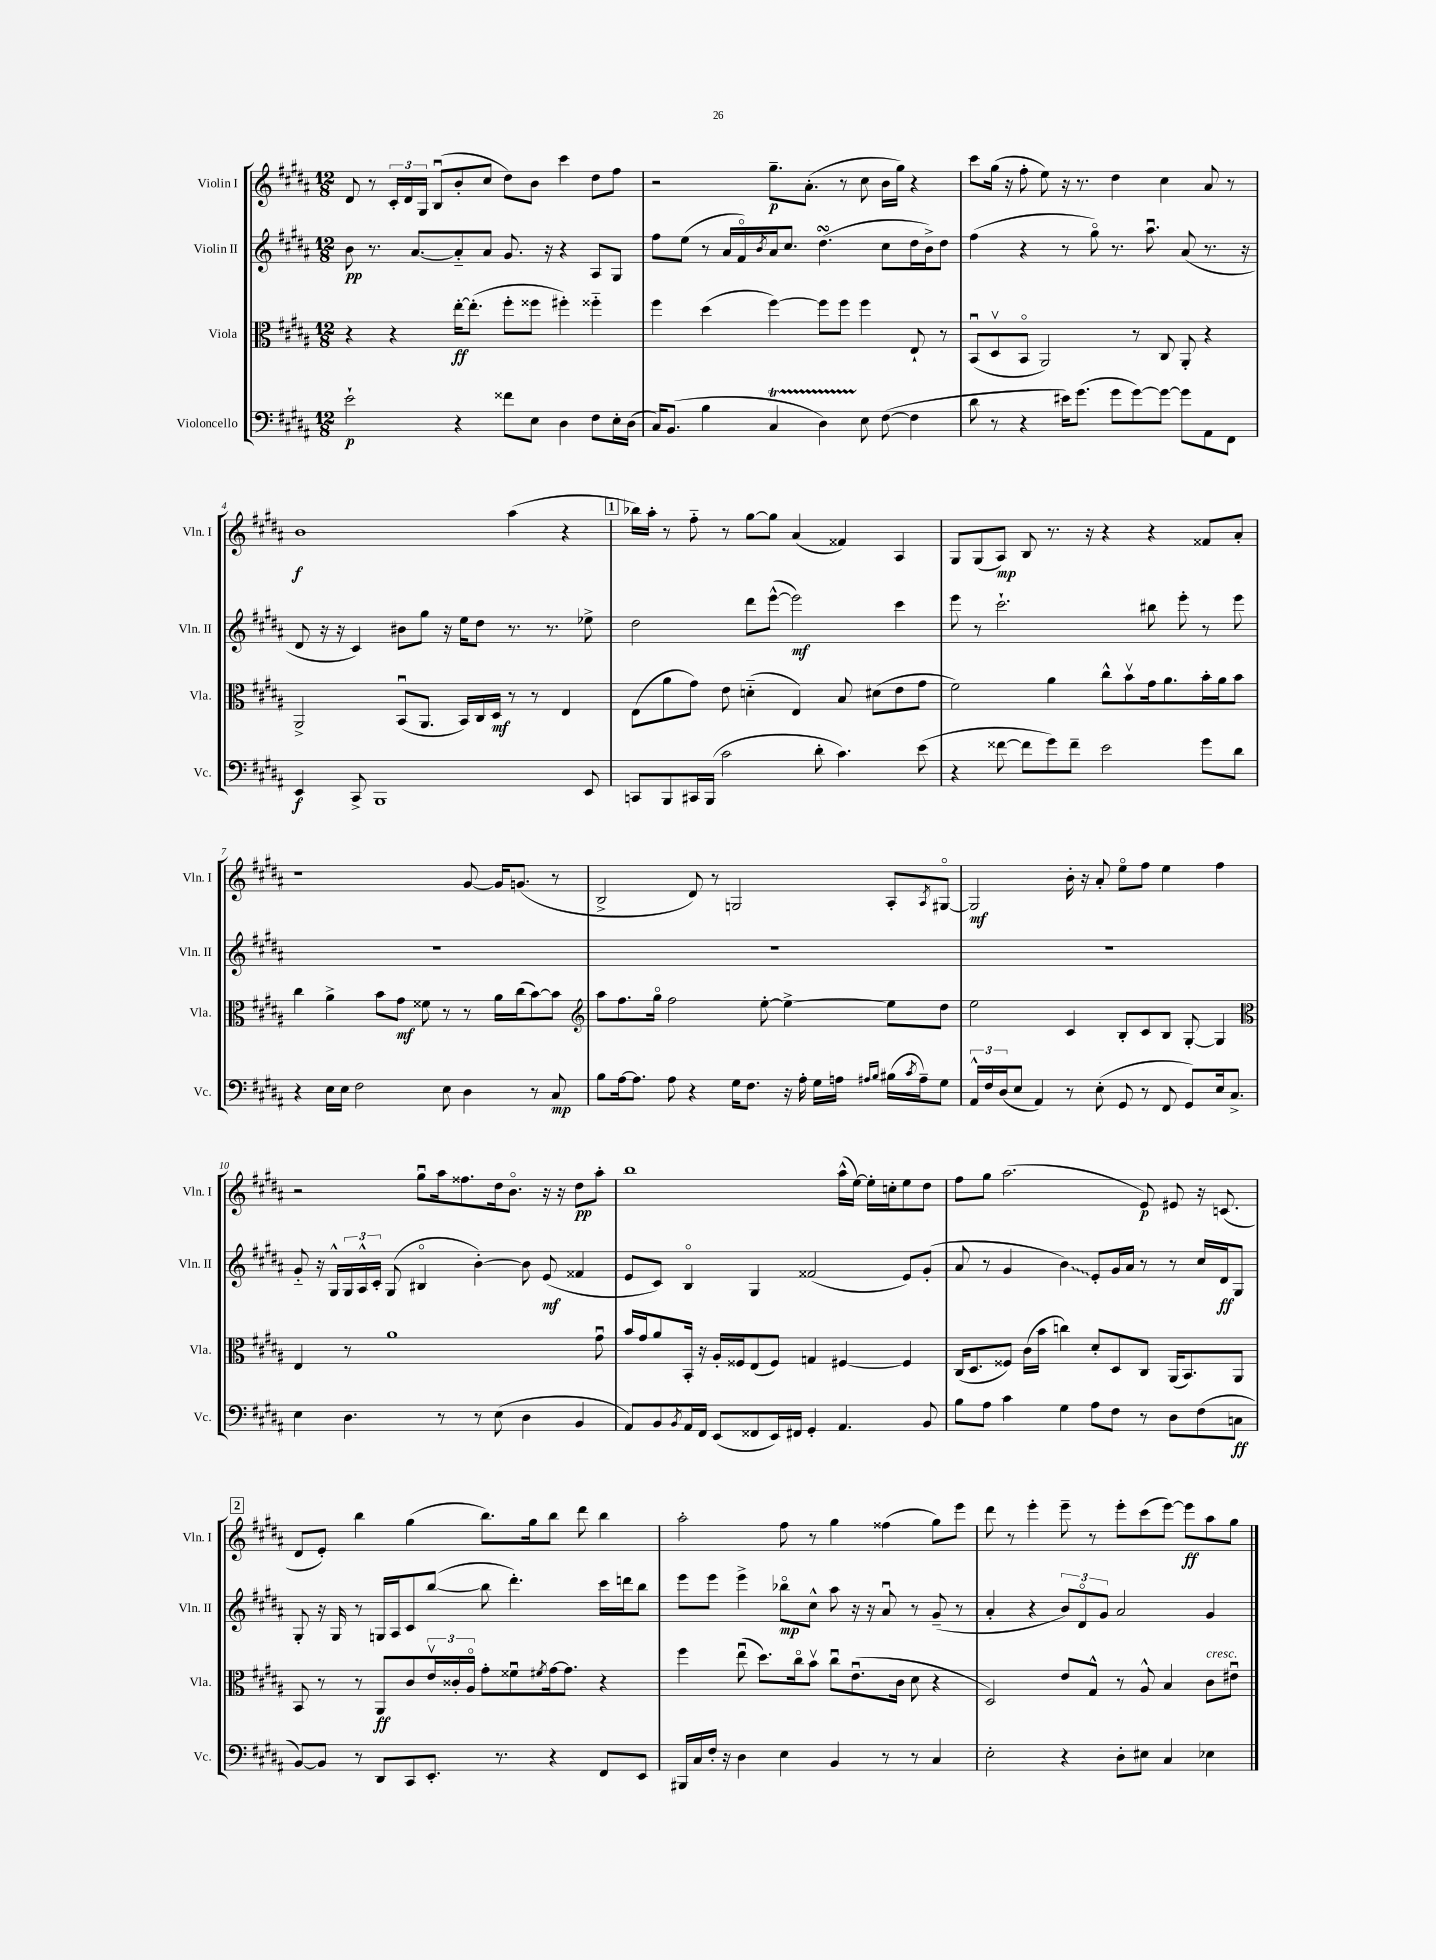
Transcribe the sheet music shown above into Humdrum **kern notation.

**kern	**kern	**kern	**kern
*staff4	*staff3	*staff2	*staff1
*clefF4	*clefC3	*clefG2	*clefG2
*k[f#c#g#d#a#]	*k[f#c#g#d#a#]	*k[f#c#g#d#a#]	*k[f#c#g#d#a#]
*M12/8	*M12/8	*M12/8	*M12/8
2e`\	4r	8b\	8d#/
.	.	8.r	8r
.	4r	.	24c#'/LL
.	.	.	24d#/
.	.	[8.a#/L	.
.	.	.	24G#/JJ
.	.	.	(8Bu/L
4r	[16ee'\LK	8a#'~/]	8b'/
.	(8.ee'\]J	.	.
.	.	8a#/J	8cc#/J
8f##\L	8ff#'\L	8.g#/	8dd#\L)
8E\J	8ff##\J	.	8b\J
.	.	16r	.
4D#\	4ff#'\)	4r	4ccc#\
8F#\L	4ff##'~\	8A#/L	8dd#\L
16E'\L	.	8G#/J	8ff#\J
(16D#\JJ	.	.	.
=	=	=	=
16C#/LK)	4ff#\	8ff#\L	2r
(8.BB/J	.	.	.
.	.	(8ee\J	.
4B\	(4dd#\	8r	.
.	.	16a#/LL	.
.	.	16f#o/)	.
.	.	8qb/	.
4C#/	[4ff#\)	16a#/J	8.gg#~\L
.	.	8.cc#/J	.
.	.	.	(8.a#'\J
4D#\)	8ff#\]L	(4.dd#\	.
.	8ff#\J	.	8r
8E\	4ff#\	.	8cc#\
([8F#\	.	8cc#\L	16b\LL
.	.	.	16gg#\JJ)
4F#\]	8E`/	16dd#\L	4r
.	.	16b^\J)	.
.	8r	8dd#\J	.
=	=	=	=
8d#\	(8BBu/L	(4ff#\	8ccc#\L
8r	8D#v/	.	(16gg#\Jk
.	.	.	16r
4r	8BBo/J	4r	8ff#'\
.	2AA#/)	.	8ee\)
16e#\LK)	.	8r	16r
(8.g#\J	.	.	8.r
.	.	8gg#o\)	.
8g#\L	.	8.r	4dd#\
[8g#\)	8r	.	.
.	.	8.aa#u\	.
8g#\_J	8C#/	.	4cc#\
8g#\]L	8AA#'/	(8a#/	.
8AA#\	4r	8.r	8a#/
8FF#\J	.	.	8r
.	.	16r	.
=	=	=	=
4EE/	2AA#^/	8d#/	1b
.	.	16r	.
.	.	16r	.
8CC#^/	.	4c#/)	.
1BBB	.	.	.
.	(8BBu/L	8b#\L	.
.	8.AA#/J	8gg#\J	.
.	.	16r	.
.	16BB/LL)	16ee\LK	.
.	16C#/	8dd#\J	.
.	16D#/JJ	.	.
.	8r	8.r	(4aa#\
.	8r	.	.
.	.	8.r	.
.	4E/	.	4r
8EE/	.	8ee-^\	.
=	=	=	=
8CC/L	(8E\L	2dd#\	16bb-\LL)
.	.	.	16aa#'\JJ
8BBB/	8a#\	.	8r
16CC#/L	8g#\J)	.	8ff#'~\
(16BBB/JJ	.	.	.
2c#\	8e\	.	8r
.	(4d'~\	8ddd#\L	[8gg#\L
.	.	([8eee^^\J	8gg#\]J
.	4E/)	2eee\])	(4a#/
8d#'\	.	.	.
4.c#\)	8B/	.	4f##/)
.	(8d#\L	.	.
.	8e\	4ccc#\	4A#/
(8e\	8g#\J	.	.
=	=	=	=
4r	2f#\)	8eee\	8G#/L
.	.	8r	(8G#/
[8f##\	.	2.ccc#`\	8A#/J)
8f##\]L	.	.	8B/
8g#\)	4a#\	.	8.r
8f##~\J	.	.	.
.	.	.	16r
2e\	8cc#^^\L	.	4r
.	8bv\	.	.
.	16g#\k	8bb#\	4r
.	8.a#\	.	.
.	.	8eee'\	.
8g#\L	16b'\L	8r	8f##/L
.	16a#\J	.	.
8d#\J	8b\J	8eee\	8a#'/J
=	=	=	=
4r	4cc#\	1.r	1r
16E\LL	4a#^\	.	.
16E\JJ	.	.	.
2F#\	.	.	.
.	8b\L	.	.
.	8g#\J	.	.
.	8f##\	.	.
8E\	8r	.	.
4D#\	8r	.	[8g#/
.	16a#\LL	.	16g#/]LK
.	(16cc#\J	.	(8.g/J
8r	[8b\)	.	.
8C#/	8b\]J	.	8r
=	=	=	=
*	*clefG2	*	*
8B\L	8aa#\L	1.r	2B^/
[16A#\k	8.ff#\	.	.
8.A#\]J	.	.	.
.	16gg#o\Jk	.	.
8A#\	2ff#\	.	.
4r	.	.	8d#/)
.	.	.	8r
16G#\LK	.	.	2G/
8.F#\J	.	.	.
.	[8ee'\	.	.
16r	4ee^\_	.	.
16A#'\	.	.	.
16G#\LL	.	.	.
16A\JJ	.	.	.
16qqA#/LL	.	.	.
16qqB/JJ	.	.	.
(16B#\LL	8ee\]L	.	8A#'/L
8qc#/	.	.	.
16A#~\J)	.	.	.
.	.	.	8qA#/
8G#\J	8dd#\J	.	[8G#o/J
=	=	=	=
24AA#^^/LL	2ee\	1.r	2G#/]
24F#/	.	.	.
(24D#/J	.	.	.
8E/J	.	.	.
4AA#/)	.	.	.
8r	4c#/	.	16b'\
.	.	.	16r
(8E'\	.	.	8a#'/
8GG#/	8B'/L	.	8eeo\L
8r	8c#/	.	8ff#\J
8FF#/	8B/J	.	4ee\
8GG#/L)	[8G#'/	.	.
16E/k	4G#/]	.	4ff#\
8.C#^/J	.	.	.
=	=	=	=
*	*clefC3	*	*
4E\	4E/	8g#'~/	2r
.	.	16r	.
.	.	16G#^^/LL	.
4.D#\	8r	24G#/	.
.	.	24A#^^/	.
.	.	24c#'/JJ	.
.	1a#	(8G#/	.
.	.	4B#o/	8gg#u\L
8r	.	.	16aa#\k
.	.	.	8.ff##\
8r	.	[4b'\)	.
(8E\	.	.	16dd#\k
.	.	.	8.bo\J
4D#\	.	8b\]	.
.	.	(8e/	16r
.	.	.	16r
4BB/	.	4f##/	8dd#\L
.	8g#u\	.	8aa#'\J
=	=	=	=
8AA#/L)	16b/LL	8e/L	1bb
.	16g#/J	.	.
8BB/	8a#/	8c#/J)	.
8qBB/	.	.	.
16AA#/L	16BB'/Jk	4Bo/	.
16FF#/JJ	16r	.	.
(8EE/L	16A#'/LL	.	.
.	16F##/J	.	.
8FF##/	(8E/	4G#/	.
16EE/L)	8F##/J)	.	.
16FF#/JJ	.	.	.
4GG#'/	4G/	(2f##/	.
4.AA#/	[4F#/	.	(16aa#^^\LL
.	.	.	[16ee\JJ)
.	.	.	16ee'\]LL
.	.	.	16cc'\J
.	4F#/]	8e/L)	8ee\
8BB/	.	(8g#'/J	8dd#\J
=	=	=	=
8B\L	(16C#/LK	8a#/	8ff#\L
.	8.D#/	.	.
8A#\J	.	8r	8gg#\J
4c#\	8F##/J)	4g#/	(2.aa#\
.	(16c#\LL	.	.
.	16b\JJ	.	.
4G#\	4cc\)	4b\)	.
8A#\L	8d#'/L	8e'/L	.
8F#\J	8D#/	16g#/L	.
.	.	16a#/JJ	.
8r	8C#/J	8r	8e/)
8D#\L	(16AA#/LK	8r	8e#/
.	8.BB/)	.	.
(8F#\	.	16cc#/LL	16r
.	.	16d#/J	(8.c/
8C\J	8AA#/J	8G#/J	.
=	=	=	=
[8BB/L)	8BB/	8G#'/	8d#/L
8BB/]J	8r	16r	8e'/J)
.	.	16G#/	.
8r	8r	8r	4bb\
8DD#/L	8AA#/L	16G/LL	.
.	.	16A#/J	.
8CC#/	8c#/	8c#/	(4gg#\
8.EE'/J	24ev/L	([8bb/J	.
.	24c##'/	.	.
.	24A#o/JJ	.	.
.	8g#'\L	8bb\]	8.bb\L)
8.r	.	.	.
.	8f##u\	4.ddd#'\)	.
.	.	.	16gg#\k
.	8qf#/	.	.
4r	[16g#\k	.	8bb\J
.	8.g#\]J	.	.
.	.	.	8ddd#\
8FF#/L	4r	16ccc#\LL	4bb\
.	.	16ddd\J	.
8EE/J	.	8bb\J	.
=	=	=	=
16BBB#/LL	4ff#\	8eee\L	2aa#'\
16C#/	.	.	.
16F#'/JJ	.	8eee\J	.
16r	.	.	.
4D#\	(8eeu\	4eee^\	.
.	8.dd#\L)	.	.
4E\	.	8bb-o\L	8ff#\
.	16cc#o\k	.	.
.	8bv\J	8cc#^^\J	8r
4BB/	8cc#u\L	8aa#\	4gg#\
.	(8.eu\	16r	.
.	.	16r	.
8r	.	8a#u/	(4ff##\
.	16c#\Jk	.	.
8r	8d#\	8r	.
4C#/	4r	(8g#~/	8gg#\L)
.	.	8r	8eee\J
=	=	=	=
2E'\	2D#/)	4a#'/	8ddd#\
.	.	.	8r
.	.	4r	4eee'\
4r	8e/L	12b/L)	8eee~\
.	.	12d#o/	.
.	8G#^^/J	.	8r
.	.	12g#/J	.
8D#'\L	8r	2a#/	8eee'\L
8E#\J	8A#^^/	.	(8ccc#\
4C#/	4B/	.	[8eee\J)
.	.	.	8eee\]L
4E-\	8c#\L	4g#/	8aa#\
.	8e#u\J	.	8gg#\J
==	==	==	==
*-	*-	*-	*-
